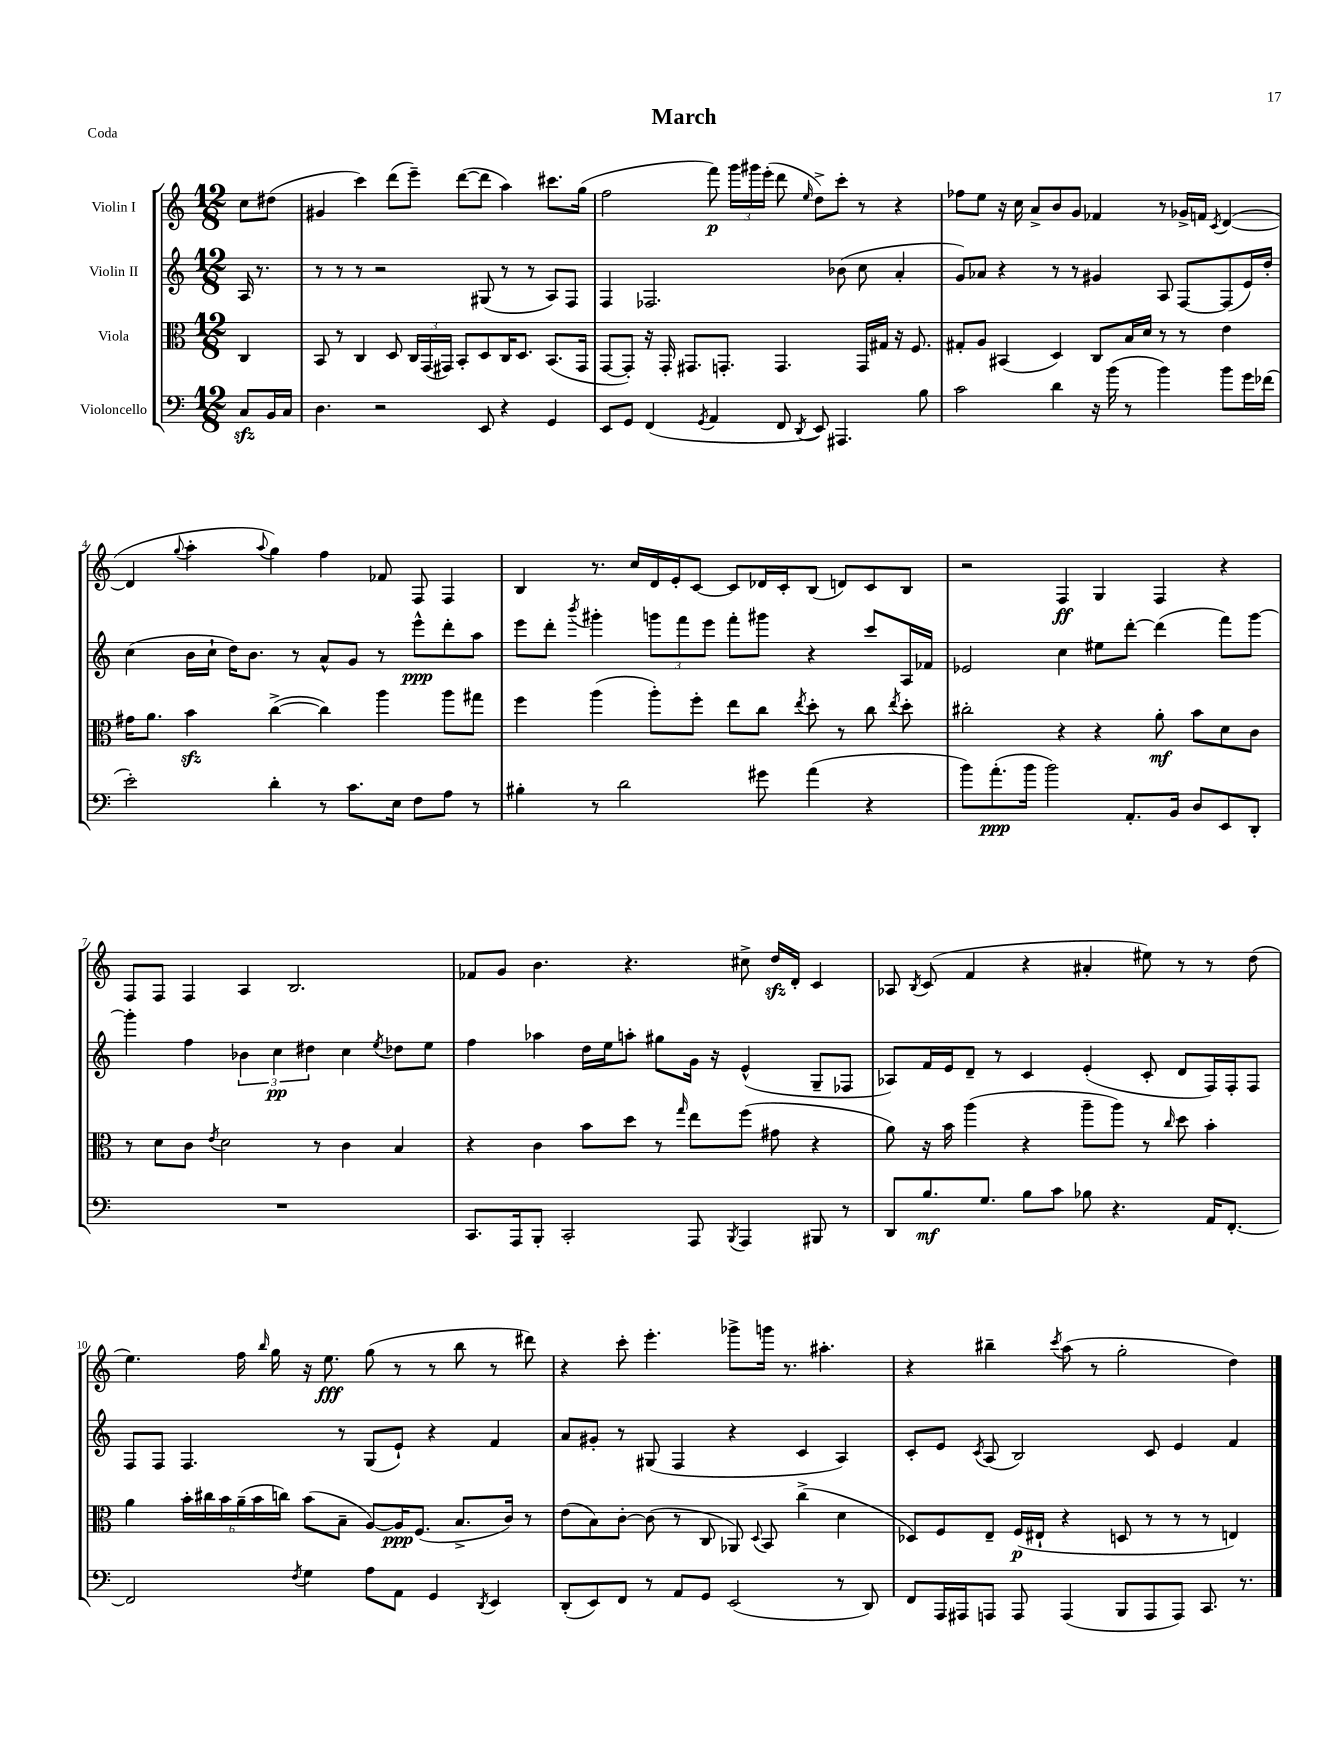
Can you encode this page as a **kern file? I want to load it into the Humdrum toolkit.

**kern	**kern	**kern	**kern
*staff4	*staff3	*staff2	*staff1
*clefF4	*clefC3	*clefG2	*clefG2
*k[]	*k[]	*k[]	*k[]
*M12/8	*M12/8	*M12/8	*M12/8
8C	4C	16A	8cc
.	.	8.r	.
16BB	.	.	(8dd#
16C	.	.	.
=	=	=	=
4.D	8BB	8r	4g#
.	8r	8r	.
.	4C	8r	4ccc)
2r	.	2r	.
.	8D	.	(8ddd
.	24C	.	8eee~)
.	(24GG	.	.
.	24GG#)	.	.
.	8BB'	.	([8ddd
8EE	8D	(8G#	8ddd]
4r	16C	8r	4aa)
.	8.D	.	.
.	.	8r	.
4GG	(8.BB	8A)	8.ccc#
.	.	8F	.
.	16GG#	.	(16gg
=	=	=	=
8EE	[8GG	4F	2ff
8GG	8GG'])	.	.
(4FF	16r	2.F-	.
.	16GG'	.	.
.	8.GG#	.	.
8qGG	.	.	.
4AA	.	.	8fff)
.	8.GG'	.	.
.	.	.	24ggg
.	.	.	24ggg#
.	.	.	(24eee'
8FF	4.GG	.	8ddd
8qDD	.	.	16qqee
8EE)	.	.	8dd^)
4.AAA#	.	(8b-	8ccc'
.	16GG	8cc	8r
.	16G#	.	.
.	16r	4a'	4r
.	8.F	.	.
8B	.	.	.
=	=	=	=
2c	8G#'	8g)	8ff-
.	8A	8a-	8ee
.	(4BB#	4r	16r
.	.	.	16cc
.	.	.	8a^
4d	4D)	8r	8b
.	.	8r	8g
16r	8C	4g#	4f-
(16b	.	.	.
8r	16B	.	.
.	16d	.	.
4b)	8r	8A	8r
.	8r	[8F	16g-^
.	.	.	16f
.	.	.	8qc
8b	4e	(8F]	([4d
16g	.	16e)	.
(16f-	.	16dd'	.
=	=	=	=
2e')	16g#	(4cc	4d]
.	8.a	.	.
.	.	.	8qqgg
.	4b	16b	4aa'
.	.	16cc`	.
.	.	16dd)	.
.	.	8.b	.
.	.	.	8qqaa
4d'	([4cc^	.	4gg)
.	.	8r	.
8r	4cc])	8a^^	4ff
8.c	.	8g	.
.	4aa	8r	8f-
16E	.	.	.
8F	.	8eee^^	8F
8A	8aa	8ddd'	4F
8r	8gg#	8aa	.
=	=	=	=
4B#'	4ff	8eee	4B
.	.	8ddd'	.
.	.	8qbbb	.
8r	(4aa	4ggg#'	8.r
2d	.	.	.
.	.	.	16cc
.	8aa')	12ggg	16d
.	.	.	16e'
.	.	12fff	.
.	8ff'	.	[8c
.	.	12eee	.
.	8ee	8fff'	8c]
8g#	8cc	8ggg#	16d-
.	.	.	16c'
.	8qee	.	.
(4a	8dd'	4r	(8B
.	8r	.	8d)
4r	8cc	8ccc	8c
.	8qee	.	.
.	8dd'	16A	8B
.	.	16f-	.
=	=	=	=
8b)	2cc#'	2e-	2r
(8.a'	.	.	.
16b	.	.	.
2b)	.	.	.
.	4r	4cc	4F
.	4r	8ee#	4G
8.AA'	.	[8ddd'	.
.	8a'	(4ddd]	4F
16BB	.	.	.
8D	8b	.	.
8EE	8d	8fff)	4r
8DD'	8c	[8ggg	.
=	=	=	=
1.r	8r	4ggg']	8F
.	8d	.	8F
.	8c	4ff	4F
.	8qe	.	.
.	2d	.	.
.	.	6b-	4A
.	.	6cc	.
.	.	.	2.B
.	.	6dd#	.
.	8r	.	.
.	4c	4cc	.
.	.	8qee	.
.	4B	8dd-	.
.	.	8ee	.
=	=	=	=
8.CC	4r	4ff	8f-
.	.	.	8g
16AAA	.	.	.
8BBB'	4c	4aa-	4.b
2CC'	.	.	.
.	8b	16dd	.
.	.	16ee	.
.	8dd	8aa'	4.r
.	8r	8gg#	.
.	16qqgg	.	.
8AAA	8ee	16g	.
.	.	16r	.
8qBBB	.	.	.
4AAA	(8ff	(4e^^	8cc#^
.	8g#	.	16dd
.	.	.	16d'
8BBB#	4r	8G~	4c
8r	.	8F-	.
=	=	=	=
8DD	8a)	8A-)	8A-
.	.	.	8qB
8.B	16r	16f	(8c
.	16b	16e	.
.	(4aa	8d~	4f
8.G	.	.	.
.	.	8r	.
8B	4r	4c	4r
8c	.	.	.
8B-	8aa~	(4e'	4a#'
4.r	8aa)	.	.
.	8r	8c'	8ee#)
.	16qqcc	.	.
.	8dd	8d	8r
16AA	4b'	16F)	8r
[8.FF'	.	16F'	.
.	.	8F	(8dd
=	=	=	=
2FF]	4a	8F	4.ee)
.	.	8F	.
.	24b'	4.F	.
.	24cc#	.	.
.	24b	.	.
.	(24a~	.	16ff
.	24b	.	.
.	.	.	16qqbb
.	.	.	16gg
.	24cc)	.	.
8qF	.	.	.
4G	(8b	.	16r
.	.	.	8.ee
.	8B~	8r	.
8A	[8A)	(8G	(8gg
8AA	16A]	8e`)	8r
.	(8.F	.	.
4GG	.	4r	8r
.	8.B^	.	8bb
8qDD	.	.	.
4EE	.	4f	8r
.	16c)	.	.
.	8r	.	8ddd#)
=	=	=	=
(8DD'	(8e	8a	4r
8EE)	8B)	8g#'	.
8FF	[8c'	8r	8ccc'
8r	(8c]	(8G#	4.eee'
8AA	8r	4F	.
8GG	8C	.	.
(2EE	8AA-)	4r	8ggg-^
.	8qqD	.	.
.	8BB	.	16ggg
.	.	.	8.r
.	(4cc^	4c	.
.	.	.	4.aa#'
8r	4d	4A)	.
8DD)	.	.	.
=	=	=	=
8FF	8D-)	8c'	4r
16AAA	8F	8e	.
16AAA#	.	.	.
.	.	8qc	.
8AAA	8E~	(8A	4bb#~
8AAA	(16F	2B)	.
.	16E#`	.	.
.	.	.	8qccc
(4AAA	4r	.	(8aa
.	.	.	8r
8BBB	8D	.	2gg'
8AAA	8r	8c	.
8AAA)	8r	4e	.
8.CC	8r	.	.
.	4E)	4f	4dd)
8.r	.	.	.
==	==	==	==
*-	*-	*-	*-
